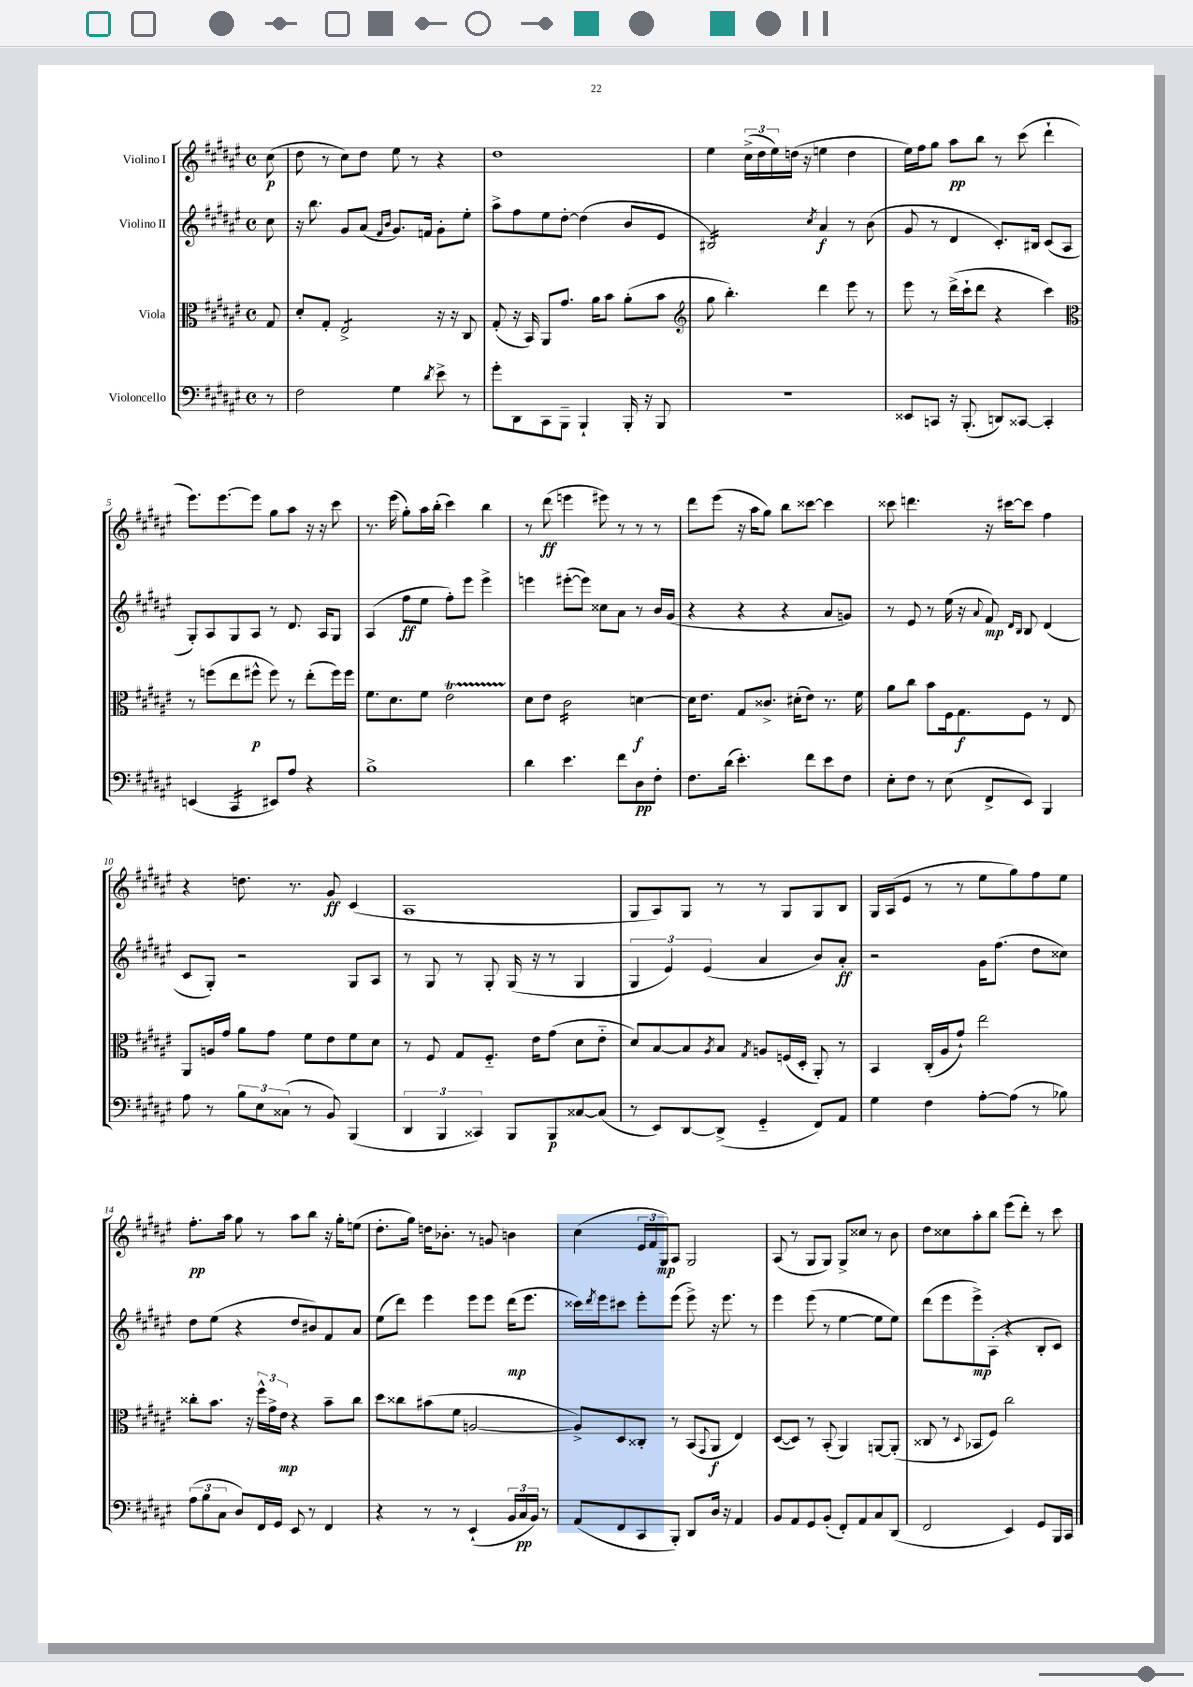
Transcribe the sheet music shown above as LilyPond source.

<<
\new StaffGroup <<
\new Staff = "s0" \with { instrumentName = "Violino I" } {
    \clef treble \key fis \major \defaultTimeSignature \time 4/4 \partial 8
    cis''8\p( |
    dis''8 r8 cis''8) dis''8 eis''8 r8 r4 |
    dis''1 |
    eis''4 \tuplet 3/2 { cis''16->( dis''16 eis''16) } d''16( r16 e''4 d''4 |
    eis''16) fis''16 gis''8 ais''8\pp b''8 r8 cis'''8( dis'''4-! |
    eis'''8.) eis'''8.~ eis'''8 gis''8 ais''8 r16 r16 cis'''8 |
    r8. eis'''16( gis''8-.) ais''16 b''16-.( cis'''4) b''4 |
    r8 dis'''8\ff( e'''4 eis'''8) r8 r8 r8 |
    dis'''8 eis'''8( r16 ais''16 gis''8) b''8 cisis'''8~ cisis'''4 |
    cisis'''8 d'''4. r16 cis'''16~ cis'''8 fis''4 |
    r4 d''8. r8. gis'8\ff cis'4( |
    ais1 |
    gis8 ais8) gis8 r8 r8 gis8 gis8 b8 |
    gis16 ais16( eis'8 r8 r8 eis''8 gis''8) fis''8 eis''8 |
    fis''8.-.\pp ais''16 gis''8 r8 ais''8 b''8 r16 gis''16-. e''8( |
    dis''8.-. gis''16) d''16 bes'8.-. r8 g'8 b'4 |
    cis''4( \tuplet 3/2 { eis'16 fis'16 gis16\mp) } ais8 gis2 |
    ais8( r8 gis8 gis8) gis8-> cisis''8 r8 b'8 |
    dis''8 cisis''8 ais''8-. b''8 eis'''8( dis'''8-.) r8 cis'''8 \bar "|." |
}
\new Staff = "s1" \with { instrumentName = "Violino II" } {
    \clef treble \key fis \major \defaultTimeSignature \time 4/4 \partial 8
    cis''8 |
    r16 b''8. gis'8 ais'8( \grace { fis'16 b'16 } gis'8.) f'16 gis'8-. eis''8-. |
    ais''8-> fis''8 eis''8 dis''8~-. dis''4( b'8 eis'8 |
    bis2:16) \acciaccatura { cis''8 } ais'4\f r8 b'8( |
    gis'8 r8 dis'4 cis'8.-.) bis16 cis'8( ais8 |
    gis8-.) ais8 gis8 ais8 r8 dis'8. ais16 gis8 |
    ais4( fis''8\ff eis''8 fis''8-.) eis'''8 eis'''4-> |
    e'''4 eis'''8~-.( eis'''8) cisis''8 ais'8 r8 b'16 gis'16( |
    r4 r4 r4 ais'8 g'8) |
    r8 eis'8 r8 eis''16( r16 \appoggiatura { ais'8 } fis'8\mp) \grace { dis'16 b16 } b8 dis'4( |
    cis'8 gis8-.) r2 gis8 ais8 |
    r8 gis8 r8 gis8-. gis16( r16 r8 gis4 |
    \tuplet 3/2 { gis4 eis'4) eis'4( } ais'4 b'8) ais'8-.\ff |
    r2 gis'16 fis''8.( dis''8 cisis''8) |
    dis''8 eis''8( r4 dis''8 bis'8) fis'8 ais'8 |
    eis''8( dis'''8) eis'''4 eis'''8 eis'''8 dis'''16\mp( eis'''8. |
    cisis'''16) \acciaccatura { dis'''8 } eis'''16 cis'''8 eis'''8-. eis'''8( eis'''8->) r16 eis'''8. r8 |
    eis'''4 eis'''8( r8 eis''4~ eis''8 eis''8) |
    dis'''8( eis'''8 eis'''8->\mp) ais8-.( r4 b8-. cis'8) \bar "|." |
}
\new Staff = "s2" \with { instrumentName = "Viola" } {
    \clef alto \key fis \major \defaultTimeSignature \time 4/4 \partial 8
    gis8 |
    dis'8-. gis8-. eis2:8-> r16 r16 cis8 |
    gis8-.( r16 b,16) ais,8 gis'8. ais'16 b'8 ais'8-.( b'8 |
    \clef treble gis''8 b''4.-.) dis'''4 eis'''8 r8 |
    eis'''8 r8 dis'''16->( cis'''16-! dis'''8 r4 cis'''4) |
    \clef alto r8 f''8( eis''8 fis''8-^\p fis''8) r8 eis''8-.( fis''16) fis''16 |
    fis'8. dis'8. fis'8 eis'2\startTrillSpan |
    dis'8\stopTrillSpan eis'8 cis'2:16 d'4~\f |
    d'16 eis'8. gis8 cisis'8.-> dis'16-.( eis'8) r8. fis'16 |
    ais'8 cis''8 b'8 fis16 gis8.\f fis8 r8 eis8 |
    ais,8 a16 gis'16 ais'8 gis'8 fis'8 eis'8 fis'8 dis'8 |
    r8 fis8 gis8 fis8.-_ eis'16 gis'8( dis'8 eis'8-_ |
    dis'8) b8~ b8 \acciaccatura { ais8 } b8 \acciaccatura { gis8 } a8 f16( dis16-. ais,8-.) r8 |
    b,4 cis16-.( ais16 gis'8-!) eis''2 |
    cisis''8-. b'8. r16 \tuplet 3/2 { fis''16-^ gis'16-> eis'16\mp } r4 b'8-- cisis''8 |
    dis''8 cisis''8 bis'8( fis'8 a2~ |
    a8->) dis8 cisis8-. r8 b,8( \appoggiatura { gis,8 } ais,8\f eis4) |
    dis8~( dis8) r8 b,8-.( ais,4) a,8~ a,8-.( |
    cisis8 r8 \appoggiatura { dis8 } bes,8 fis8) cis''2 \bar "|." |
}
\new Staff = "s3" \with { instrumentName = "Violoncello" } {
    \clef bass \key fis \major \defaultTimeSignature \time 4/4 \partial 8
    r8 |
    fis2 gis4 \acciaccatura { dis'8 } eis'8-> r8 |
    gis'8-. dis,8 cis,8 b,,8-- b,,4-! b,,16-. r16 b,,8 |
    r1 |
    eisis,8 c,8 r16 b,,8.-.( d,8) cisis,8~ cisis,4-. |
    e,4( cis,4:16 eis,8) ais8 r4 |
    b1-> |
    dis'4 eis'4. fis'8 dis8\pp fis8-. |
    fis8. dis'16( eis'4.-.) fis'8 eis'8 fis8 |
    eis8-. fis8 r8 eis8( fis,8-> eis,8) b,,4 |
    ais8 r8 \tuplet 3/2 { b8 eis8 cisis8( } r8 b,8) b,,4( |
    \tuplet 3/2 { dis,4 b,,4 cisis,4) } b,,8 b,,8\p cisis8~ cisis8( |
    r8 eis,8) dis,8~ dis,8->( gis,4-_ fis,8) ais,8 |
    gis4 fis4 ais8~-. ais8( r8 bes8) |
    \tuplet 3/2 { ais8( b8 cis8 } dis8) fis,16 gis,16 eis,8 r8 fis,4 |
    r4 r8 r8 eis,4-!( \tuplet 3/2 { b,16 cis16\pp b,16) } r8 |
    ais,8( fis,8 cis,8 b,,8-.) dis,8 dis16 r16 ais,4 |
    b,8 ais,8 gis,8 b,8-.( fis,8-.) ais,8 cis8 dis,8( |
    fis,2 eis,4) gis,8 b,,16 cis,16 \bar "|." |
}
>>
>>
